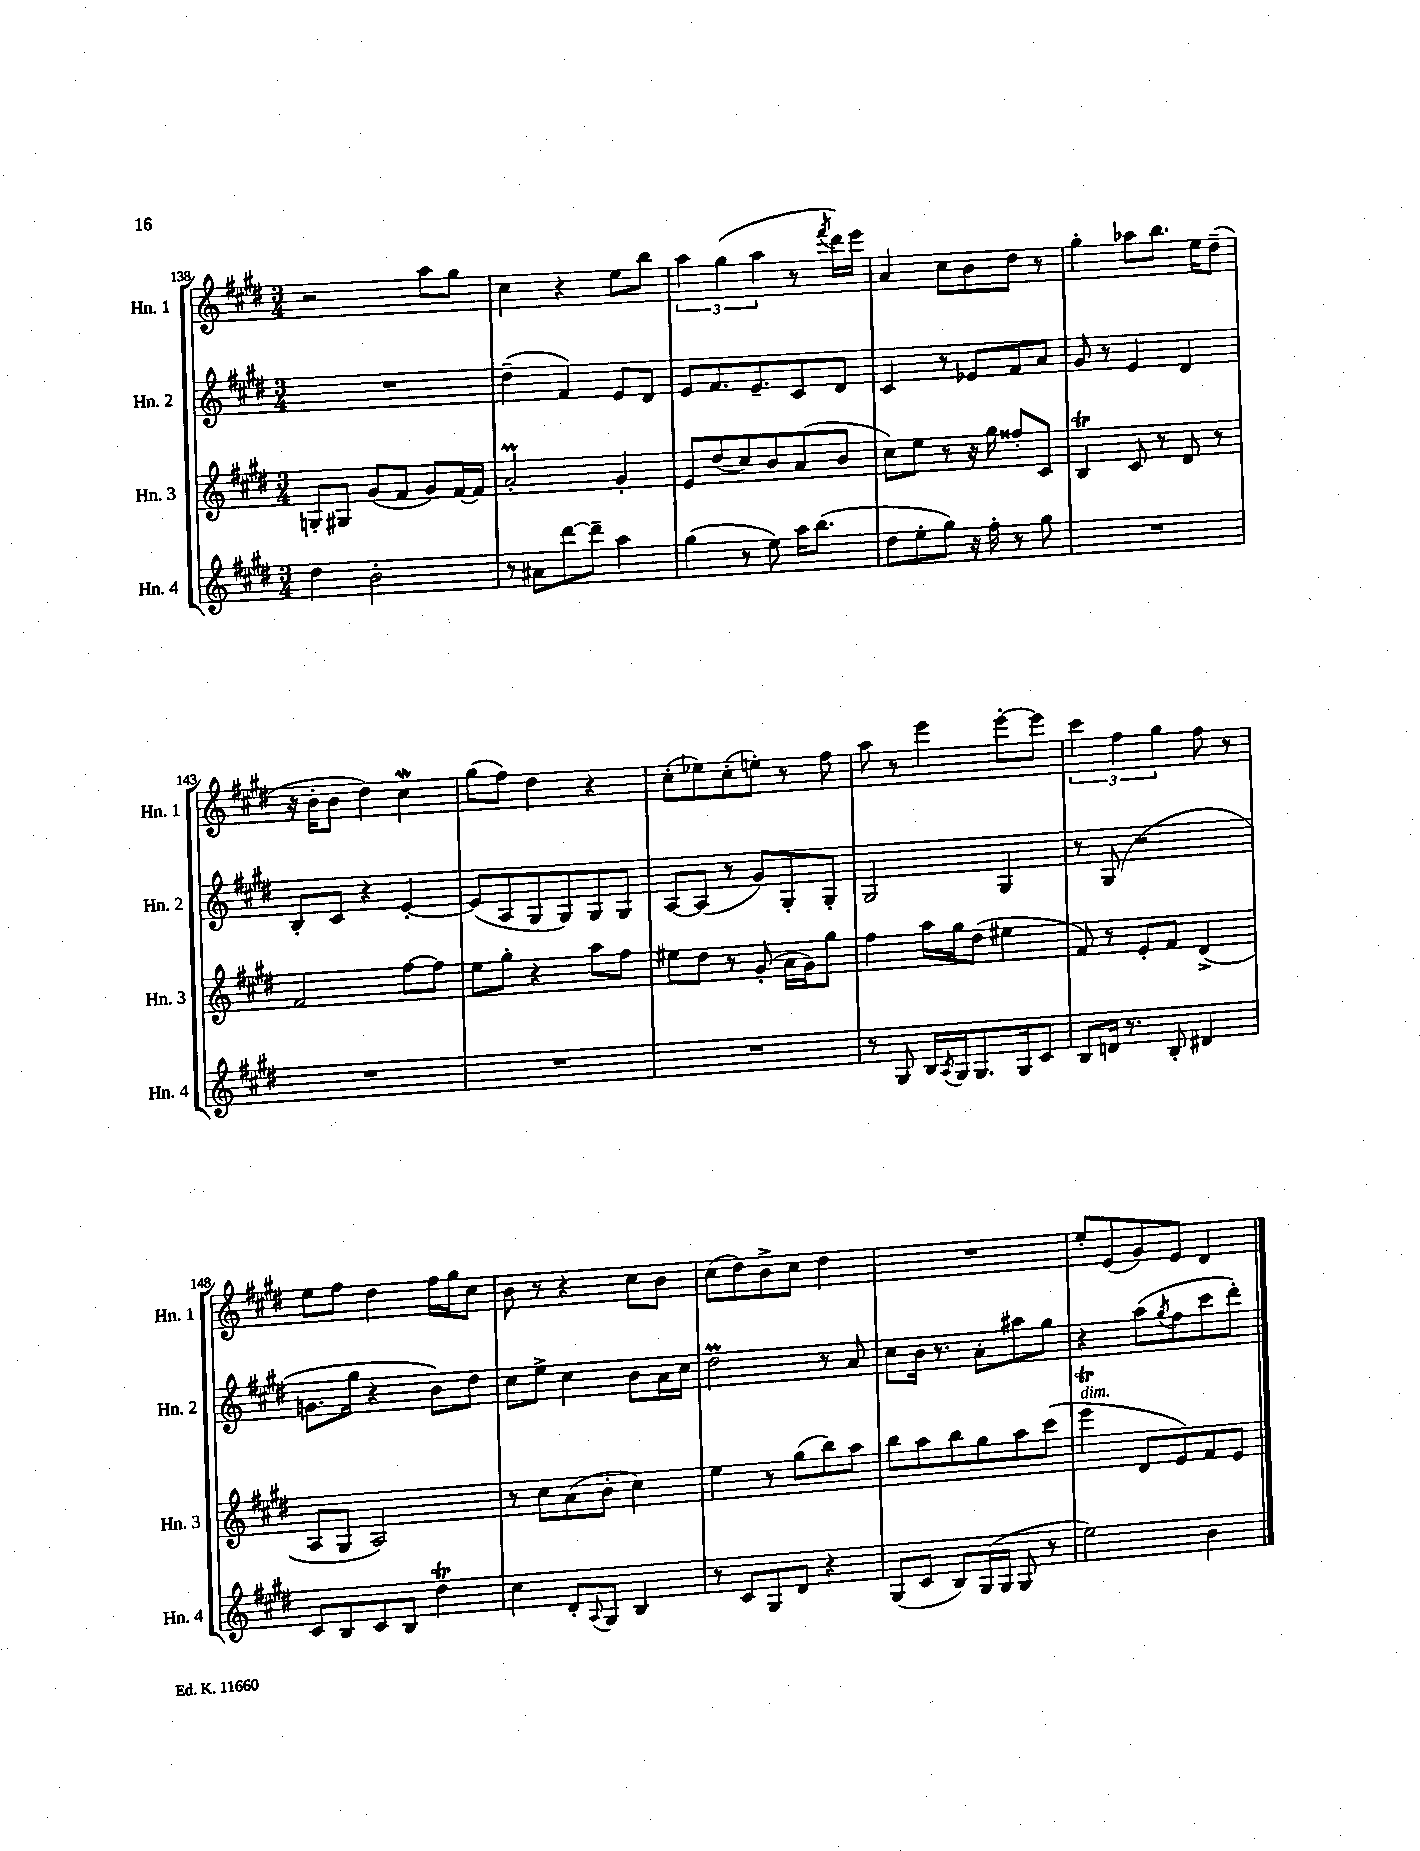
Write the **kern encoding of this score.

**kern	**kern	**kern	**kern
*staff4	*staff3	*staff2	*staff1
*clefG2	*clefG2	*clefG2	*clefG2
*k[f#c#g#d#]	*k[f#c#g#d#]	*k[f#c#g#d#]	*k[f#c#g#d#]
*M3/4	*M3/4	*M3/4	*M3/4
4dd#	8G'	2.r	2r
.	8G#	.	.
2b'	(8g#	.	.
.	8f#	.	.
.	8g#)	.	8aa
.	[16f#	.	8gg#
.	16f#]	.	.
=	=	=	=
8r	2a'	(4dd#~	4cc#
8a#	.	.	.
[8ddd#	.	4f#)	4r
8ddd#~]	.	.	.
4aa	4g#'	8e	8ee
.	.	8d#	8bb
=	=	=	=
(4gg#	8e	8e	6aa
.	(8dd#	8.f#	.
.	.	.	(6gg#
8r	8cc#)	.	.
.	.	8.e~	.
.	.	.	6aa
8ee)	8b	.	.
16aa	(8a	8c#	8r
(8.bb	.	.	.
.	.	.	8qfff#
.	8b	8d#	16ddd#)
.	.	.	16eee
=	=	=	=
8dd#	8cc#)	4c#	4a
8ee'	8ee	.	.
8gg#)	8r	8r	8cc#
16r	16r	8e-	8b
16ff#'	16gg#	.	.
8r	8ff##'	8f#	8dd#
8gg#	8c#	8a	8r
=	=	=	=
2.r	4B	8g#	4gg#'
.	.	8r	.
.	8c#	4e	8aa-
.	8r	.	8.bb
.	8d#	4d#	.
.	.	.	16ee
.	8r	.	(8dd#~
=	=	=	=
2.r	2f#	8B'	16r
.	.	.	16b'
.	.	8c#	8b
.	.	4r	4dd#)
.	[8ff#	[4e'	4cc#
.	8ff#]	.	.
=	=	=	=
2.r	8ee	(8e]	(8gg#
.	8gg#'	8A	8ff#)
.	4r	8G#	4dd#
.	.	8G#)	.
.	8aa	8G#	4r
.	8ff#	8G#	.
=	=	=	=
2.r	8ee#	[8A	(8cc#'
.	8dd#	(8A]	8ee-)
.	8r	8r	(8cc#'
.	(8g#'	8g#)	8ee')
.	16a	8G#'	8r
.	16g#)	.	.
.	8gg#	8G#'	8ff#
=	=	=	=
8r	4ff#	2G#	8aa
8G#	.	.	8r
16B	16aa	.	4eee
8qA	.	.	.
16G#	16gg#	.	.
8.G#	(8dd#	.	.
.	4ee#	4G#	[8eee'
16G#	.	.	.
8c#	.	.	8eee]
=	=	=	=
8B	8f#)	8r	6ccc#
16d	8r	(8G#	.
.	.	.	6ff#
8.r	.	.	.
.	8e'	2r	.
.	.	.	6gg#
8B'	8f#	.	.
4d#	(4d#^	.	8ff#
.	.	.	8r
=	=	=	=
8c#	8A	8.g	8ee
8B	8G#	.	8ff#
.	.	16gg#	.
8c#	2A)	4r	4dd#
8B	.	.	.
4dd#	.	8b)	16ff#
.	.	.	16gg#
.	.	8dd#	8cc#
=	=	=	=
4cc#	8r	8cc#	8b
.	8cc#	8ee^	8r
8d#'	(8a	4cc#	4r
8qqA	.	.	.
8G#	8b'	.	.
4B	4cc#)	8b	8cc#
.	.	16a	8b
.	.	16cc#	.
=	=	=	=
8r	4ee	2dd#	(8cc#
8c#	.	.	8dd#)
8G#	8r	.	8b^
8d#	(8gg#	.	8cc#
4r	8bb)	8r	4dd#
.	8aa	8a	.
=	=	=	=
(8G#	8bb	8cc#	2.r
8c#	8aa	16b	.
.	.	8.r	.
8B)	8bb	.	.
(16G#	8gg#	8a'	.
16G#	.	.	.
8G#	8aa	8aa#	.
8r	(8ccc#	8gg#	.
=	=	=	=
2ee)	4eee	4r	8ee'
.	.	.	(8e
.	8d#	(8aa	8g#)
.	.	8qgg#	.
.	8e)	8ff#	8e
4b	8f#	8ccc#	4d#
.	8e	8ddd#')	.
==	==	==	==
*-	*-	*-	*-
